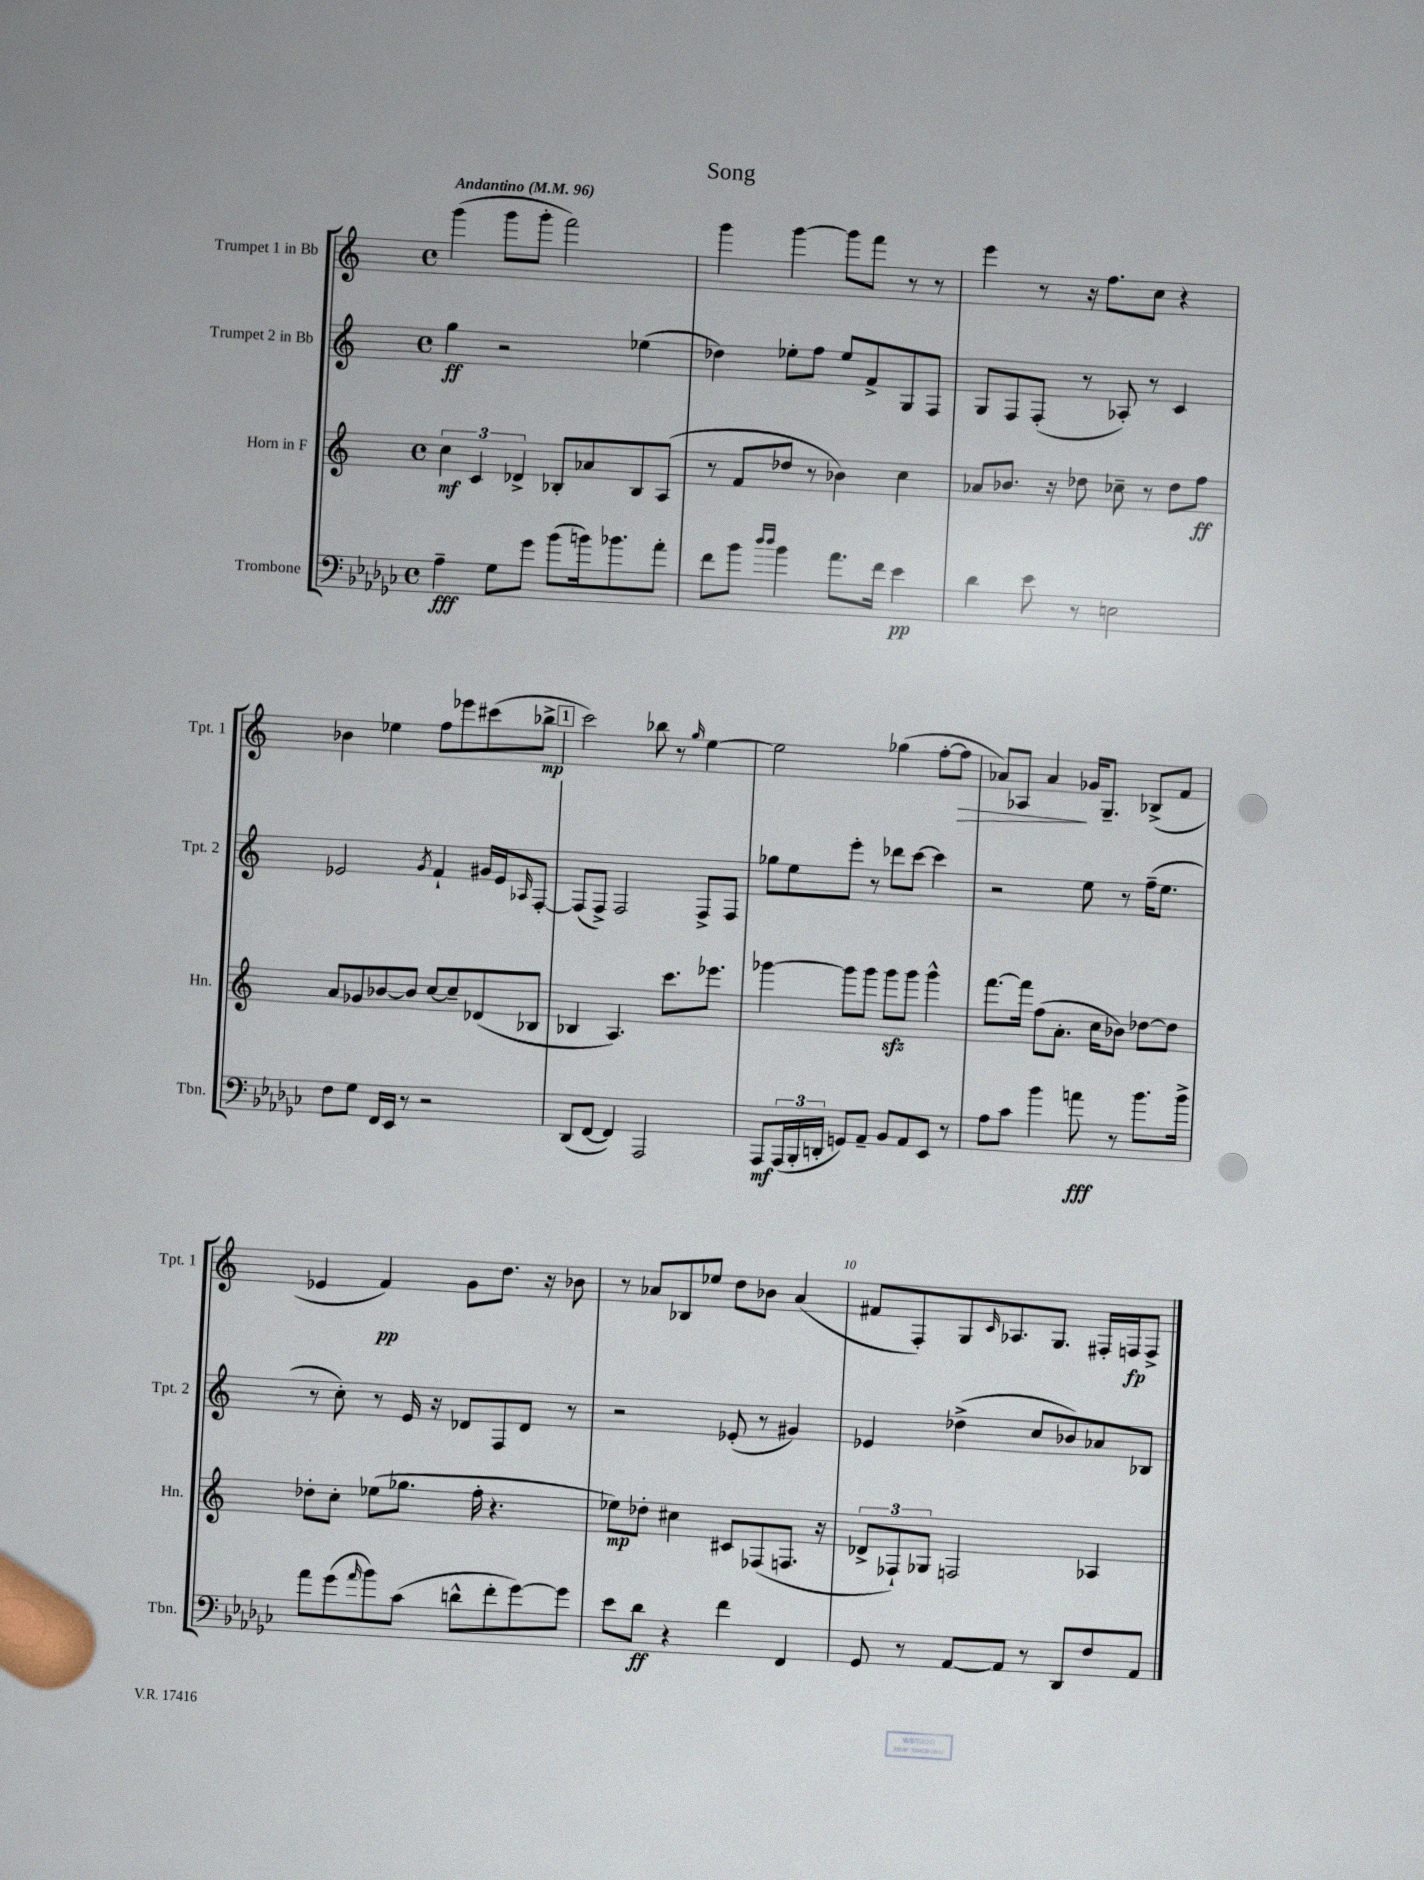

**kern	**dynam	**kern	**dynam	**kern	**dynam	**kern	**dynam
*part4	*part4	*part3	*part3	*part2	*part2	*part1	*part1
*staff4	*staff4	*staff3	*staff3	*staff2	*staff2	*staff1	*staff1
*I"Trombone	*	*I"Horn in F	*	*I"Trumpet 2 in Bb	*	*I"Trumpet 1 in Bb	*
*I'Tbn.	*	*I'Hn.	*	*I'Tpt. 2	*	*I'Tpt. 1	*
*clefF4	*	*clefG2	*	*clefG2	*	*clefG2	*
*k[b-e-a-d-g-c-]	*	*k[]	*	*k[]	*	*k[]	*
*M4/4	*	*M4/4	*	*M4/4	*	*M4/4	*
*met(c)	*	*met(c)	*	*met(c)	*	*met(c)	*
*MM96	*	*MM96	*	*MM96	*	*MM96	*
=1	=1	=1	=1	=1	=1	=1	=1
!	!	!	!	!	!	!LO:TX:a:B:t=Andantino	!
4A-~\	fff	6cc\	mf	4gg\	ff	(4ggg\	.
.	.	6c/	.	.	.	.	.
8G-\L	.	.	.	2r	.	8ggg\L	.
.	.	6d-X^/	.	.	.	.	.
8g-\J	.	.	.	.	.	8ggg'\J	.
(8b-\L	.	8B-X'/L	.	.	.	2fff\)	.
16bn\k)	.	8a-X/	.	.	.	.	.
8.b-X\	.	.	.	.	.	.	.
.	.	8B-/	.	(4ee-X\	.	.	.
8a-'\J	.	(8A/J	.	.	.	.	.
=2	=2	=2	=2	=2	=2	=2	=2
8f\L	.	8r	.	4dd-X\)	.	4ggg\	.
8b-\J	.	8f/L	.	.	.	.	.
16qqdd-/LL	.	.	.	.	.	.	.
16qqdd-/JJ	.	.	.	.	.	.	.
4b-\	.	8dd-X/J	.	8ee-X'\L	.	[4ggg\	.
.	.	8r	.	8ff\J	.	.	.
8.a-\L	.	4b-X\)	.	8ee-/L	.	8ggg\L]	.
.	.	.	.	8f^/	.	8fff\J	.
16f\Jk	.	.	.	.	.	.	.
4e-\	pp	4cc\	.	8G/	.	8r	.
.	.	.	.	8F/J	.	8r	.
=3	=3	=3	=3	=3	=3	=3	=3
4d-\	.	8a-X/L	.	8G/L	.	4eee\	.
.	.	8.b-X/J	.	8F/	.	.	.
8e-\	.	.	.	(8F'/J	.	8r	.
.	.	16r	.	.	.	.	.
8r	.	8dd-X\	.	8r	.	16r	.
.	.	.	.	.	.	8.ff\L	.
2En\	.	8cc-X~\	.	8A-X'/)	.	.	.
.	.	8r	.	8r	.	8cc\J	.
.	.	8dd-\L	.	4c/	.	4r	.
.	.	8ff\J	ff	.	.	.	.
!!LO:LB:g=z
=4	=4	=4	=4	=4	=4	=4	=4
8F\L	.	8a/L	.	2e-X/	.	4b-X\	.
8G-\J	.	8g-X/	.	.	.	.	.
16FF/LL	.	[8b-X/	.	.	.	4ee-X\	.
16EE-/JJ	.	.	.	.	.	.	.
8r	.	8b-/J]	.	.	.	.	.
.	.	.	.	8qg/	.	.	.
2r	.	[8cc/L	.	4f`/	.	8ff\L	.
.	.	8cc~/]	.	.	.	8eee-X\	.
.	.	(8d-X/	.	16g#X/LL	.	(8ccc#X\	.
.	.	.	.	16e-/J	.	.	.
.	.	.	.	16qqA-X/	.	.	.
.	.	8B-X/J	.	[8F'/J	.	8bb-X^\J	mp
!!LO:REH:place=s1:t=1
=5	=5	=5	=5	=5	=5	=5	=5
(8DD-/L	.	4B-X/	.	(8F/L]	.	2ccc\)	.
[8FF/J	.	.	.	8F^/J)	.	.	.
4FF/])	.	4.A/)	.	2F/	.	.	.
2AAA-/	.	.	.	.	.	8bb-X\	.
.	.	8.ccc\L	.	.	.	8r	.
.	.	.	.	.	.	16qqgg/	.
.	.	.	.	8F^/L	.	[4ee\	.
.	.	8.eee-X\J	.	.	.	.	.
.	.	.	.	8F/J	.	.	.
=6	=6	=6	=6	=6	=6	=6	=6
8AAA-/L	mf	[4ggg-X\	.	8gg-X\L	.	2ee\]	.
(24AAA-/L	.	.	.	8ee\	.	.	.
24BBB-'/	.	.	.	.	.	.	.
24DDn'/JJ	.	.	.	.	.	.	.
8GGn/L)	.	8ggg-\L]	.	8eee'\J	.	.	.
8AA-~/J	.	8ggg-\J	.	8r	.	.	.
8BB-/L	.	8ggg-zz\L	.	8ddd-X\L	.	(4gg-X\	.
8AA-/	.	8ggg-\J	.	[8ccc\J	.	.	.
8EE-/J	.	4ggg-^^\	.	4ccc\]	.	[8ff'\L	.
!	!	!	!	!	!	!	!LO:HP:b
8r	.	.	.	.	.	8ff\J]	>
=7	=7	=7	=7	=7	=7	=7	=7
8A-\L	.	[8.fff\L	.	2r	.	8a-X/L)	.
8c-\J	.	.	.	.	.	8A-X/J	.
.	.	16fff\Jk]	.	.	.	.	.
4b-\	.	(8ff\L	.	.	.	4a-/	.
.	.	8.a'\J	.	.	.	.	.
8an\	fff	.	.	8ee\	.	16g-X/KL	]
.	.	16cc\KL	.	.	.	8.G~/J	.
8r	.	8b-X\J)	.	8r	.	.	.
8.b-\L	.	[8dd-X\L	.	(16ff~\KL	.	(8B-X^/L	.
.	.	.	.	8.ee\J	.	.	.
.	.	8dd-\J]	.	.	.	8f/J	.
16b-^\Jk	.	.	.	.	.	.	.
!!LO:LB:g=z
=8	=8	=8	=8	=8	=8	=8	=8
8a-\L	.	8dd-X'\L	.	8r	.	4e-X/	.
(8g-\	.	8cc'\J	.	8cc'\)	.	.	.
16qqa-/	.	.	.	.	.	.	.
8b-\)	.	(8ee-X\L	.	8r	.	4f/)	pp
(8c-\J	.	8.gg-X\J	.	16e/	.	.	.
.	.	.	.	16r	.	.	.
8dn^^\L	.	.	.	8d-X/L	.	8g\L	.
.	.	16ff'\	.	.	.	.	.
8f'\	.	4.r	.	8F/	.	8.dd\J	.
[8g-\)	.	.	.	8d-/J	.	.	.
.	.	.	.	.	.	16r	.
8g-\J]	.	.	.	8r	.	8b-X\	.
=9	=9	=9	=9	=9	=9	=9	=9
8e-\L	.	8ee-X\L)	mp	2r	.	8r	.
8d-\J	ff	8dd-X'\J	.	.	.	8a-X/L	.
4r	.	4cc#X\	.	.	.	8B-X/	.
.	.	.	.	.	.	8ee-X/J	.
4f\	.	8c#X/L	.	(8e-X'/	.	8dd\L	.
.	.	(8F-X/	.	8r	.	8b-X\J	.
4FF/	.	8.Fn/J	.	4g#X/)	.	(4a-/	.
.	.	16r	.	.	.	.	.
=10	=10	=10	=10	=10	=10	=10	=10
8GG-/	.	12d-X^/L	.	4e-X/	.	8f#X/L	.
.	.	12F-X`/)	.	.	.	.	.
8r	.	.	.	.	.	8F'/)	.
.	.	12G-X/J	.	.	.	.	.
[8AA-/L	.	2Fn/	.	(4dd-X^\	.	8G/	.
.	.	.	.	.	.	16qqc/	.
8AA-/J]	.	.	.	.	.	8.A-X/	.
8r	.	.	.	8cc/L	.	.	.
.	.	.	.	.	.	8.G/J	.
8DD-/L	.	.	.	8b-X/)	.	.	.
8F/	.	4A-X/	.	8a-X/	.	16F#X'/LL	.
.	.	.	.	.	.	16Fn/J	fp
8AA-/J	.	.	.	8B-X/J	.	8F^/J	.
==	==	==	==	==	==	==	==
*-	*-	*-	*-	*-	*-	*-	*-
